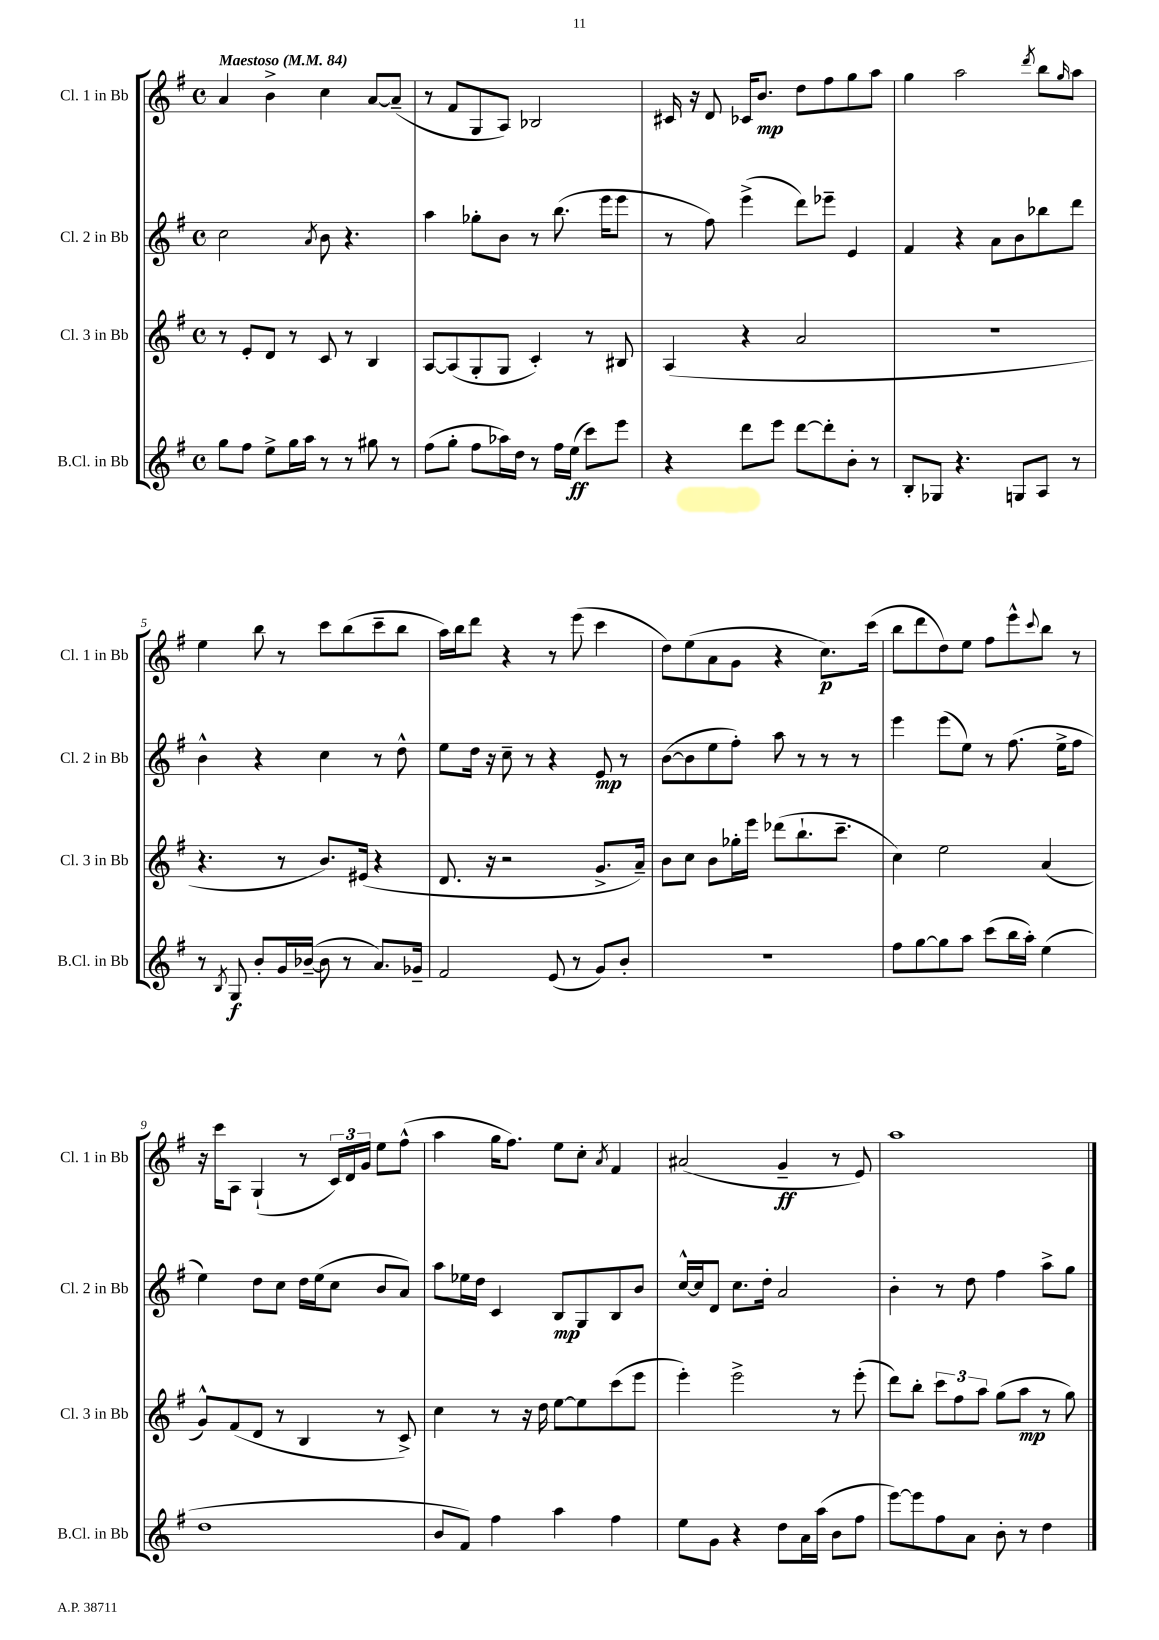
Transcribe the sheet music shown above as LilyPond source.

<<
\new StaffGroup <<
\new Staff = "s0" \with { instrumentName = "Cl. 1 in Bb" shortInstrumentName = "Cl. 1 in Bb" } {
    \clef treble \key g \major \defaultTimeSignature \time 4/4 \tempo "Maestoso" 4 = 84
    a'4 b'4-> c''4 a'8~ a'8--( |
    r8 fis'8 g8 a8) bes2 |
    cis'16 r16 d'8 ces'16 b'8.\mp d''8 fis''8 g''8 a''8 |
    g''4 a''2 \acciaccatura { d'''8 } b''8 \grace { g''16 } a''8 |
    e''4 b''8 r8 c'''8 b''8( c'''8-- b''8 |
    a''16) b''16 d'''8 r4 r8 e'''8( c'''4 |
    d''8) e''8( a'8 g'8 r4 c''8.\p) c'''16( |
    b''8 d'''8 d''8) e''8 fis''8 e'''8-^ \appoggiatura { c'''8 } b''8 r8 |
    r16 c'''16 a8 g4-!( r8 \tuplet 3/2 { c'16) d'16 g'16 } e''8 fis''8-^( |
    a''4 g''16 fis''8.) e''8 c''8-. \acciaccatura { a'8 } fis'4 |
    ais'2( g'4--\ff r8 e'8) |
    a''1 \bar "|." |
}
\new Staff = "s1" \with { instrumentName = "Cl. 2 in Bb" shortInstrumentName = "Cl. 2 in Bb" } {
    \clef treble \key g \major \defaultTimeSignature \time 4/4
    c''2 \acciaccatura { a'8 } b'8 r4. |
    a''4 ges''8-. b'8 r8 b''8.( e'''16 e'''8 |
    r8 fis''8) e'''4->( d'''8) ees'''8-- e'4 |
    fis'4 r4 a'8 b'8 bes''8 d'''8 |
    b'4-^ r4 c''4 r8 d''8-^ |
    e''8 d''16 r16 c''8-- r8 r4 e'8\mp r8 |
    b'8~( b'8 e''8 fis''8-.) a''8 r8 r8 r8 |
    e'''4 e'''8( e''8) r8 fis''8.( e''16-> fis''8 |
    e''4) d''8 c''8 d''16 e''16( c''8 b'8 a'8) |
    a''8 ees''16 d''16 c'4 b8\mp g8 b8 b'8 |
    c''16~-^ c''16 d'8 c''8. d''16-. a'2 |
    b'4-. r8 d''8 fis''4 a''8-> g''8 \bar "|." |
}
\new Staff = "s2" \with { instrumentName = "Cl. 3 in Bb" shortInstrumentName = "Cl. 3 in Bb" } {
    \clef treble \key g \major \defaultTimeSignature \time 4/4
    r8 e'8-. d'8 r8 c'8 r8 b4 |
    a8~ a8( g8-. g8 c'4-.) r8 bis8 |
    a4( r4 a'2 |
    R1 |
    r4. r8 b'8.) eis'16( r4 |
    d'8. r16 r2 g'8.-> a'16--) |
    b'8 c''8 b'8 ges''16-. e'''16 des'''8( b''8.-! c'''8.-- |
    c''4) e''2 a'4( |
    g'8-^) fis'8( d'8 r8 b4 r8 c'8->) |
    c''4 r8 r16 d''16 e''8~ e''8 c'''8( e'''8 |
    e'''4-.) e'''2-> r8 e'''8-.( |
    d'''8) b''8-. \tuplet 3/2 { c'''8 fis''8 a''8 } g''8( a''8\mp r8 g''8) \bar "|." |
}
\new Staff = "s3" \with { instrumentName = "B.Cl. in Bb" shortInstrumentName = "B.Cl. in Bb" } {
    \clef treble \key g \major \defaultTimeSignature \time 4/4
    g''8 fis''8 e''8-> g''16 a''16 r8 r8 gis''8 r8 |
    fis''8( g''8-. fis''8 aes''16) d''16 r8 fis''16 e''16\ff( c'''8) e'''8 |
    r4 d'''8 e'''8 d'''8~ d'''8-. b'8-. r8 |
    b8-. ges8 r4. g8 a8 r8 |
    r8 \acciaccatura { b8 } g8\f b'8-. g'16 bes'16~--( bes'8 r8 a'8.) ges'16-- |
    fis'2 e'8( r8 g'8) b'8-. |
    R1 |
    fis''8 g''8~ g''8 a''8 c'''8( b''16 a''16-.) e''4( |
    d''1 |
    b'8 fis'8) fis''4 a''4 fis''4 |
    e''8 g'8 r4 d''8 a'16 a''16( b'8 fis''8 |
    e'''8~) e'''8 fis''8 a'8 b'8-. r8 d''4 \bar "|." |
}
>>
>>
